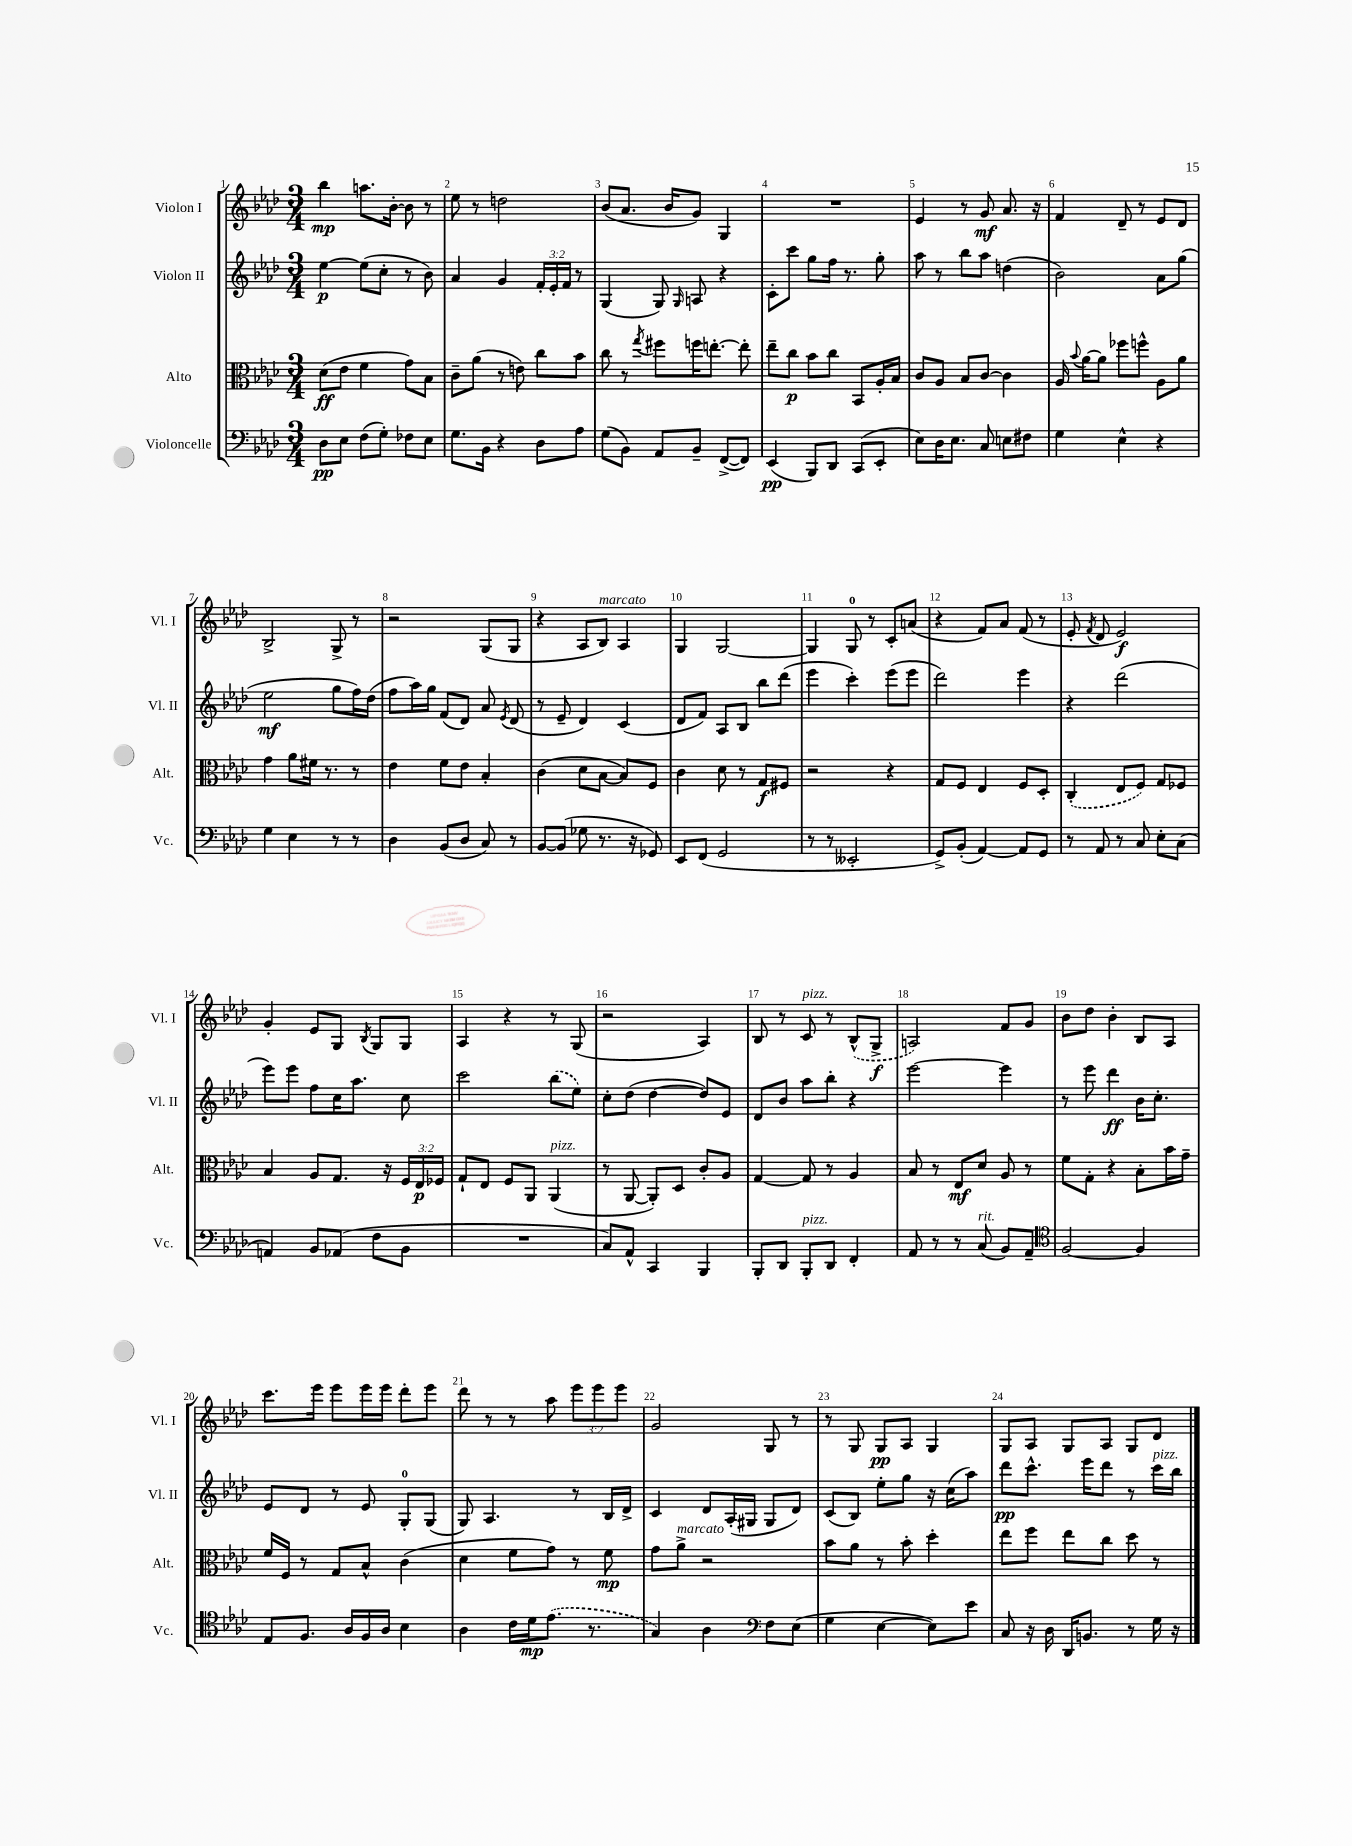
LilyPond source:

<<
\new StaffGroup <<
\new Staff = "s0" \with { instrumentName = "Violon I" shortInstrumentName = "Vl. I" } {
    \clef treble \key aes \major \numericTimeSignature \time 3/4 \override Staff.TupletNumber.text = #tuplet-number::calc-fraction-text
    \autoBeamOff bes''4\mp a''8.[ bes'16]~-. bes'8 r8 |
    ees''8 r8 d''2 |
    bes'8[( aes'8.] bes'16[ g'8]) g4 |
    R2. |
    ees'4 r8 g'8\mf aes'8. r16 |
    f'4 des'8-- r8 ees'8[ des'8] |
    bes2-> g8-> r8 |
    r2 g8[( g8] |
    r4 aes8[ bes8]^\markup { \italic "marcato" }) aes4 |
    g4 g2~ |
    g4 g8-0 r8 c'8[-. a'8]( |
    r4 f'8[) aes'8] f'8( r8 |
    ees'8-. \acciaccatura { f'8 } des'8 ees'2\f) |
    g'4-. ees'8[ g8] \acciaccatura { bes8 } g8[ g8] |
    aes4 r4 r8 g8( |
    r2 aes4) |
    bes8 r8 c'8^\markup { \italic "pizz." } r8 \once \slurDashed bes8[-^( g8]->\f |
    a2) f'8[ g'8] |
    bes'8[ des''8] bes'4-. bes8[ aes8] |
    c'''8.[ ees'''16] ees'''8[ ees'''16 ees'''16] des'''8[-. ees'''8] |
    des'''8 r8 r8 aes''8 \tuplet 3/2 { ees'''8[ ees'''8 ees'''8] } |
    g'2 g8 r8 |
    r8 g8 g8[\pp aes8] g4 |
    g8[ aes8] g8[ aes8] g8[ des'8] \bar "|." |
}
\new Staff = "s1" \with { instrumentName = "Violon II" shortInstrumentName = "Vl. II" } {
    \clef treble \key aes \major \numericTimeSignature \time 3/4 \override Staff.TupletNumber.text = #tuplet-number::calc-fraction-text
    \autoBeamOff ees''4~\p ees''8[( c''8]-. r8 bes'8) |
    aes'4 g'4 \tuplet 3/2 { f'16[-. ees'16-. f'16] } r8 |
    g4( g8) \grace { g16 } a8 r4 |
    c'8[-. c'''8] g''8[ f''16] r8. g''8-. |
    aes''8 r8 bes''8[ aes''8] d''4( |
    bes'2) aes'8[ g''8]( |
    ees''2\mf g''8[ f''16) des''16]( |
    f''8[ aes''16) g''16] f'8[( des'8]) aes'8 \acciaccatura { ees'8 } des'8( |
    r8 ees'8-- des'4) c'4( |
    des'8[ f'8]) aes8[ bes8] bes''8[ des'''8]( |
    ees'''4 c'''4-.) ees'''8[( ees'''8] |
    des'''2) ees'''4 |
    r4 des'''2( |
    ees'''8[) ees'''8] f''8[ c''16 aes''8.] c''8 |
    c'''2 \once \slurDashed bes''8[( ees''8]) |
    c''8[-. des''8]( des''4~ des''8[) ees'8] |
    des'8[ bes'8] aes''8[ bes''8]-. r4 |
    ees'''2~ ees'''4 |
    r8 ees'''8 des'''4\ff bes'16[ c''8.]-. |
    ees'8[ des'8] r8 ees'8 g8[-0-. g8]( |
    g8) aes4. r8 bes16[ des'16]-> |
    c'4 des'8[ aes16-.( gis16] gis8[ des'8]) |
    c'8[( bes8]) ees''8[-. g''8] r16 c''16[( aes''8]) |
    des'''8[\pp c'''8.]-^ ees'''16[ des'''8] r8 c'''16[^\markup { \italic "pizz." } bes''16] \bar "|." |
}
\new Staff = "s2" \with { instrumentName = "Alto" shortInstrumentName = "Alt." } {
    \clef alto \key aes \major \numericTimeSignature \time 3/4 \override Staff.TupletNumber.text = #tuplet-number::calc-fraction-text
    \autoBeamOff des'8[\ff( ees'8] f'4 g'8[) bes8] |
    c'8[-- aes'8]( r8 e'8) c''8[ bes'8] |
    c''8 r8 \acciaccatura { g''8 } fis''8[ f''16 e''8.]~-. e''8-. |
    ees''8[-- c''8]\p bes'8[ c''8] bes,8[ aes16-. bes16] |
    c'8[ aes8] bes8[ c'8]~ c'4 |
    aes16 \appoggiatura { bes'8 } aes'16[~ aes'8] fes''8[ f''8]-^ aes8[ aes'8] |
    g'4 aes'8[ fis'16] r8. r8 |
    ees'4 f'8[ ees'8] bes4-. |
    c'4( des'8[ bes8]~ bes8[) f8] |
    c'4 des'8 r8 g8[\f fis8] |
    r2 r4 |
    g8[ f8] ees4 f8[ des8]-. |
    \once \slurDashed c4-.( ees8[ f8]) g8[ fes8] |
    bes4 aes8[ g8.] r16 \tuplet 3/2 { f16[ ees16\p fes16] } |
    g8[-! ees8] f8[ aes,8] aes,4^\markup { \italic "pizz." }( |
    r8 aes,8~ aes,8[-.) des8] c'8[-. aes8] |
    g4~ g8 r8 aes4 |
    bes8 r8 ees8[\mf des'8] aes8 r8 |
    f'8[ g8]-. r4 bes8[-. bes'16 g'16]-- |
    f'16[ f16] r8 g8[ bes8]-^ c'4( |
    des'4 f'8[ g'8]) r8 f'8\mp |
    g'8[ aes'8]->^\markup { \italic "marcato" } r2 |
    bes'8[ aes'8] r8 bes'8-. des''4-. |
    ees''8[ f''8] ees''8[ c''8] des''8 r8 \bar "|." |
}
\new Staff = "s3" \with { instrumentName = "Violoncelle" shortInstrumentName = "Vc." } {
    \clef bass \key aes \major \numericTimeSignature \time 3/4
    \autoBeamOff des8[\pp ees8] f8[( g8]-.) fes8[ ees8] |
    g8.[ bes,16] r4 des8[ aes8] |
    g8[( bes,8]) aes,8[ bes,8]-- f,8[~->( f,8]) |
    ees,4\pp( bes,,8[) des,8] c,8[( ees,8]-. |
    ees8[) des16 ees8.] c8 e8[ fis8] |
    g4 ees4-^ r4 |
    g4 ees4 r8 r8 |
    des4 bes,8[( des8] c8) r8 |
    bes,8[~ bes,8]( ges8 r8. r16 ges,8) |
    ees,8[ f,8]( g,2 |
    r8 r8 eeses,2-. |
    g,8[->) bes,8]-.( aes,4~) aes,8[ g,8] |
    r8 aes,8 r8 c8 ees8[-. c8]( |
    a,4) bes,8[ aes,8]( f8[ bes,8] |
    R2. |
    c8[) aes,8]-^ c,4 bes,,4 |
    bes,,8[-. des,8] bes,,8[-.^\markup { \italic "pizz." } des,8] f,4-. |
    aes,8 r8 r8 c8^\markup { \italic "rit." }( bes,8[) aes,8]-- |
    \clef tenor f2~ f4 |
    ees8[ f8.] aes16[ f16 aes16] bes4 |
    aes4 c'16[ des'16\mp \once \slurDashed ees'8.]( r8. |
    g4) aes4 \clef bass f8[ ees8]( |
    g4 ees4~ ees8[) ees'8] |
    c8 r16 des16 des,16[ b,8.] r8 g16 r16 \bar "|." |
}
>>
>>
\layout { \context { \Score \override BarNumber.break-visibility = ##(#f #t #t) barNumberVisibility = #all-bar-numbers-visible } }
